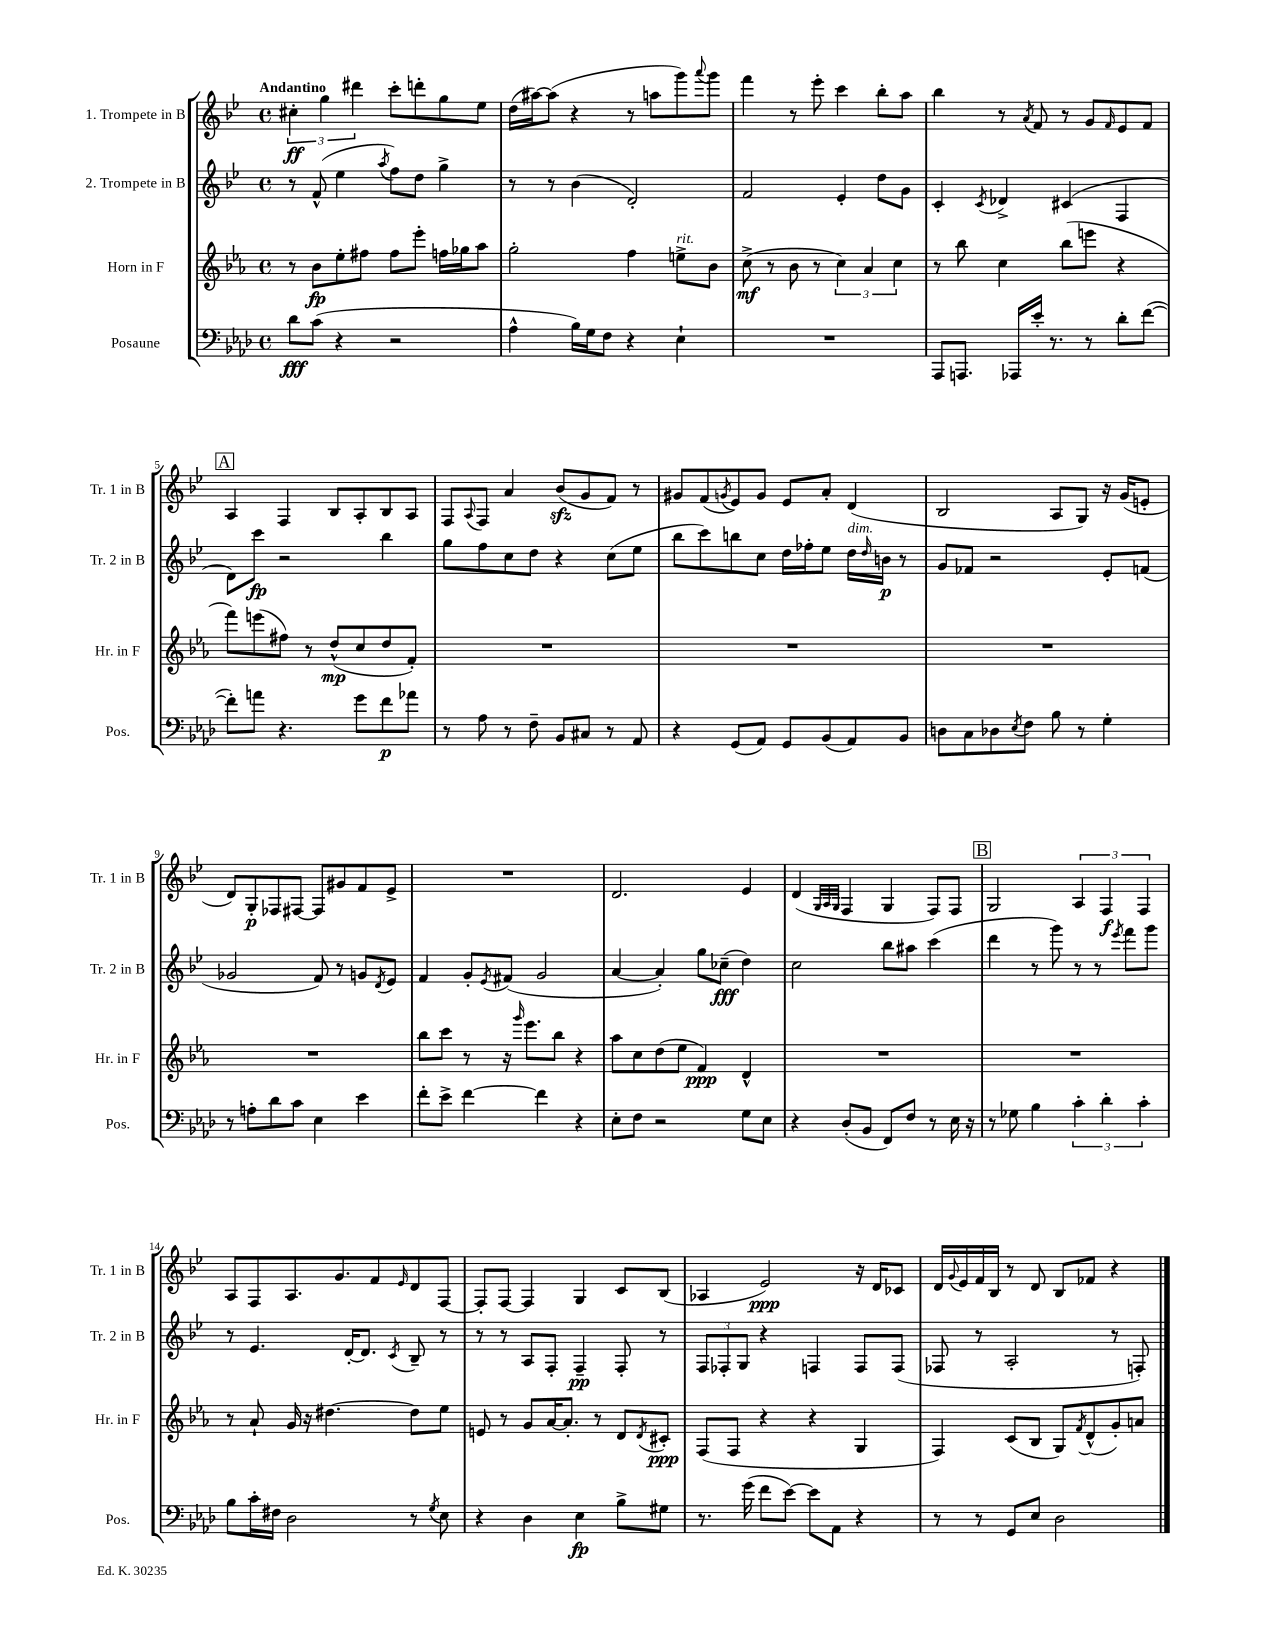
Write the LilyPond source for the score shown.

<<
\new StaffGroup <<
\new Staff = "s0" \with { instrumentName = "1. Trompete in B" shortInstrumentName = "Tr. 1 in B" } {
    \clef treble \key bes \major \defaultTimeSignature \time 4/4 \tempo "Andantino"
    \tuplet 3/2 { cis''4-.\ff g''4 dis'''4 } c'''8-. d'''8-. g''8 ees''8 |
    d''16( ais''16~) ais''8( r4 r8 a''8 g'''8) \appoggiatura { a'''8 } g'''8 |
    f'''4 r8 ees'''8-. c'''4 bes''8-. a''8 |
    bes''4 r8 \acciaccatura { a'8 } f'8 r8 g'8 \grace { f'16 } ees'8 f'8 |
    \mark \markup { \box "A" } a4 f4 bes8 a8-. bes8 a8 |
    f8 \appoggiatura { a8 } f8 a'4 bes'8\sfz( g'8 f'8) r8 |
    gis'8 f'8( \acciaccatura { g'8 } ees'8) g'8 ees'8 a'8-. d'4( |
    bes2 a8 g8) r16 g'16( e'8-. |
    d'8) g8-.\p fes8 fis8~ fis8 gis'8 f'8 ees'8-> |
    R1 |
    d'2. ees'4 |
    d'4( \grace { g32 a32 g32 } f4 g4 f8) f8 |
    \mark \markup { \box "B" } g2 \tuplet 3/2 { a4 f4\f f4 } |
    a8 f8 a8. g'8. f'8 \grace { ees'16 } d'8 f8~ |
    f8-. f8~ f4 g4 c'8 bes8( |
    aes4 ees'2\ppp) r16 d'16 ces'8 |
    d'16 \appoggiatura { g'8 } ees'16 f'16 bes16 r8 d'8 bes8 fes'8 r4 \bar "|." |
}
\new Staff = "s1" \with { instrumentName = "2. Trompete in B" shortInstrumentName = "Tr. 2 in B" } {
    \clef treble \key bes \major \defaultTimeSignature \time 4/4
    r8 f'8-^( ees''4 \acciaccatura { a''8 } f''8) d''8 g''4-> |
    r8 r8 bes'4( d'2-.) |
    f'2 ees'4-. d''8 g'8 |
    c'4-. \acciaccatura { c'8 } des'4-> cis'4( f4 |
    \mark \markup { \box "A" } d'8) c'''8\fp r2 bes''4 |
    g''8 f''8 c''8 d''8 r4 c''8( ees''8 |
    bes''8 c'''8) b''8 c''8 d''16 fes''16-. ees''8 d''16^\markup { \italic "dim." } \grace { d''16 } b'16\p r8 |
    g'8 fes'8 r2 ees'8-. f'8( |
    ges'2 f'8) r8 g'8 \acciaccatura { d'8 } ees'8 |
    f'4 g'8-. \acciaccatura { ees'8 } fis'8( g'2 |
    a'4~ a'4-.) g''8 ces''8--\fff( d''4) |
    c''2 bes''8 ais''8 c'''4( |
    \mark \markup { \box "B" } d'''4 r8 g'''8) r8 r8 \acciaccatura { ees'''8 } f'''8 g'''8 |
    r8 ees'4. d'16~-. d'8. \acciaccatura { c'8 } bes8-- r8 |
    r8 r8 a8 f8-. f4--\pp f8-. r8 |
    \tuplet 3/2 { f8 fes8-. g8 } r4 f4 f8 f8( |
    fes8 r8 a2-. r8 f8-.) \bar "|." |
}
\new Staff = "s2" \with { instrumentName = "Horn in F" shortInstrumentName = "Hr. in F" } {
    \clef treble \key ees \major \defaultTimeSignature \time 4/4
    r8 bes'8\fp ees''8-. fis''8 fis''8 ees'''8-. f''16 ges''16 aes''8 |
    g''2-. f''4 e''8->^\markup { \italic "rit." } bes'8 |
    c''8->\mf( r8 bes'8 r8 \tuplet 3/2 { c''4) aes'4 c''4 } |
    r8 bes''8 c''4 bes''8( e'''8 r4 |
    \mark \markup { \box "A" } f'''8) e'''8( fis''8) r8 d''8-^\mp( c''8 d''8 f'8-.) |
    R1 |
    R1 |
    R1 |
    R1 |
    bes''8 c'''8 r8 r16 \grace { g'''16 } ees'''8. bes''8 r4 |
    aes''8 c''8 d''8( ees''8 f'4\ppp) d'4-^ |
    R1 |
    \mark \markup { \box "B" } R1 |
    r8 aes'8-! g'16 r16 dis''4.~ dis''8 ees''8 |
    e'8 r8 g'8 aes'16~ aes'8.-. r8 d'8 \acciaccatura { d'8 } cis'8-.\ppp |
    f8( f8 r4 r4 g4 |
    f4) c'8( bes8 g8) \acciaccatura { f'8 } d'8-^( g'8-.) a'8 \bar "|." |
}
\new Staff = "s3" \with { instrumentName = "Posaune" shortInstrumentName = "Pos." } {
    \clef bass \key aes \major \defaultTimeSignature \time 4/4
    des'8\fff c'8( r4 r2 |
    aes4-^ bes16) g16 f8 r4 ees4-! |
    R1 |
    aes,,8 a,,8. aes,,16 ees'16-. r8. r8 des'8-. f'8~( |
    \mark \markup { \box "A" } f'8-.) a'8 r4. g'8 f'8\p aes'8 |
    r8 aes8 r8 f8-- bes,8 cis8 r8 aes,8 |
    r4 g,8( aes,8) g,8 bes,8( aes,8) bes,8 |
    d8 c8 des8 \acciaccatura { ees8 } f8 bes8 r8 g4-. |
    r8 a8-. des'8 c'8 ees4 ees'4 |
    f'8-. ees'8-> f'4~ f'4 r4 |
    ees8-. f8 r2 g8 ees8 |
    r4 des8-.( bes,8 f,8) f8 r8 ees16 r16 |
    \mark \markup { \box "B" } r8 ges8 bes4 \tuplet 3/2 { c'4-. des'4-. c'4-. } |
    bes8 c'16-. fis16 des2 r8 \acciaccatura { g8 } ees8 |
    r4 des4 ees4\fp bes8-> gis8 |
    r8. g'16( f'8 ees'8~) ees'8 aes,8 r4 |
    r8 r8 g,8 ees8 des2 \bar "|." |
}
>>
>>
